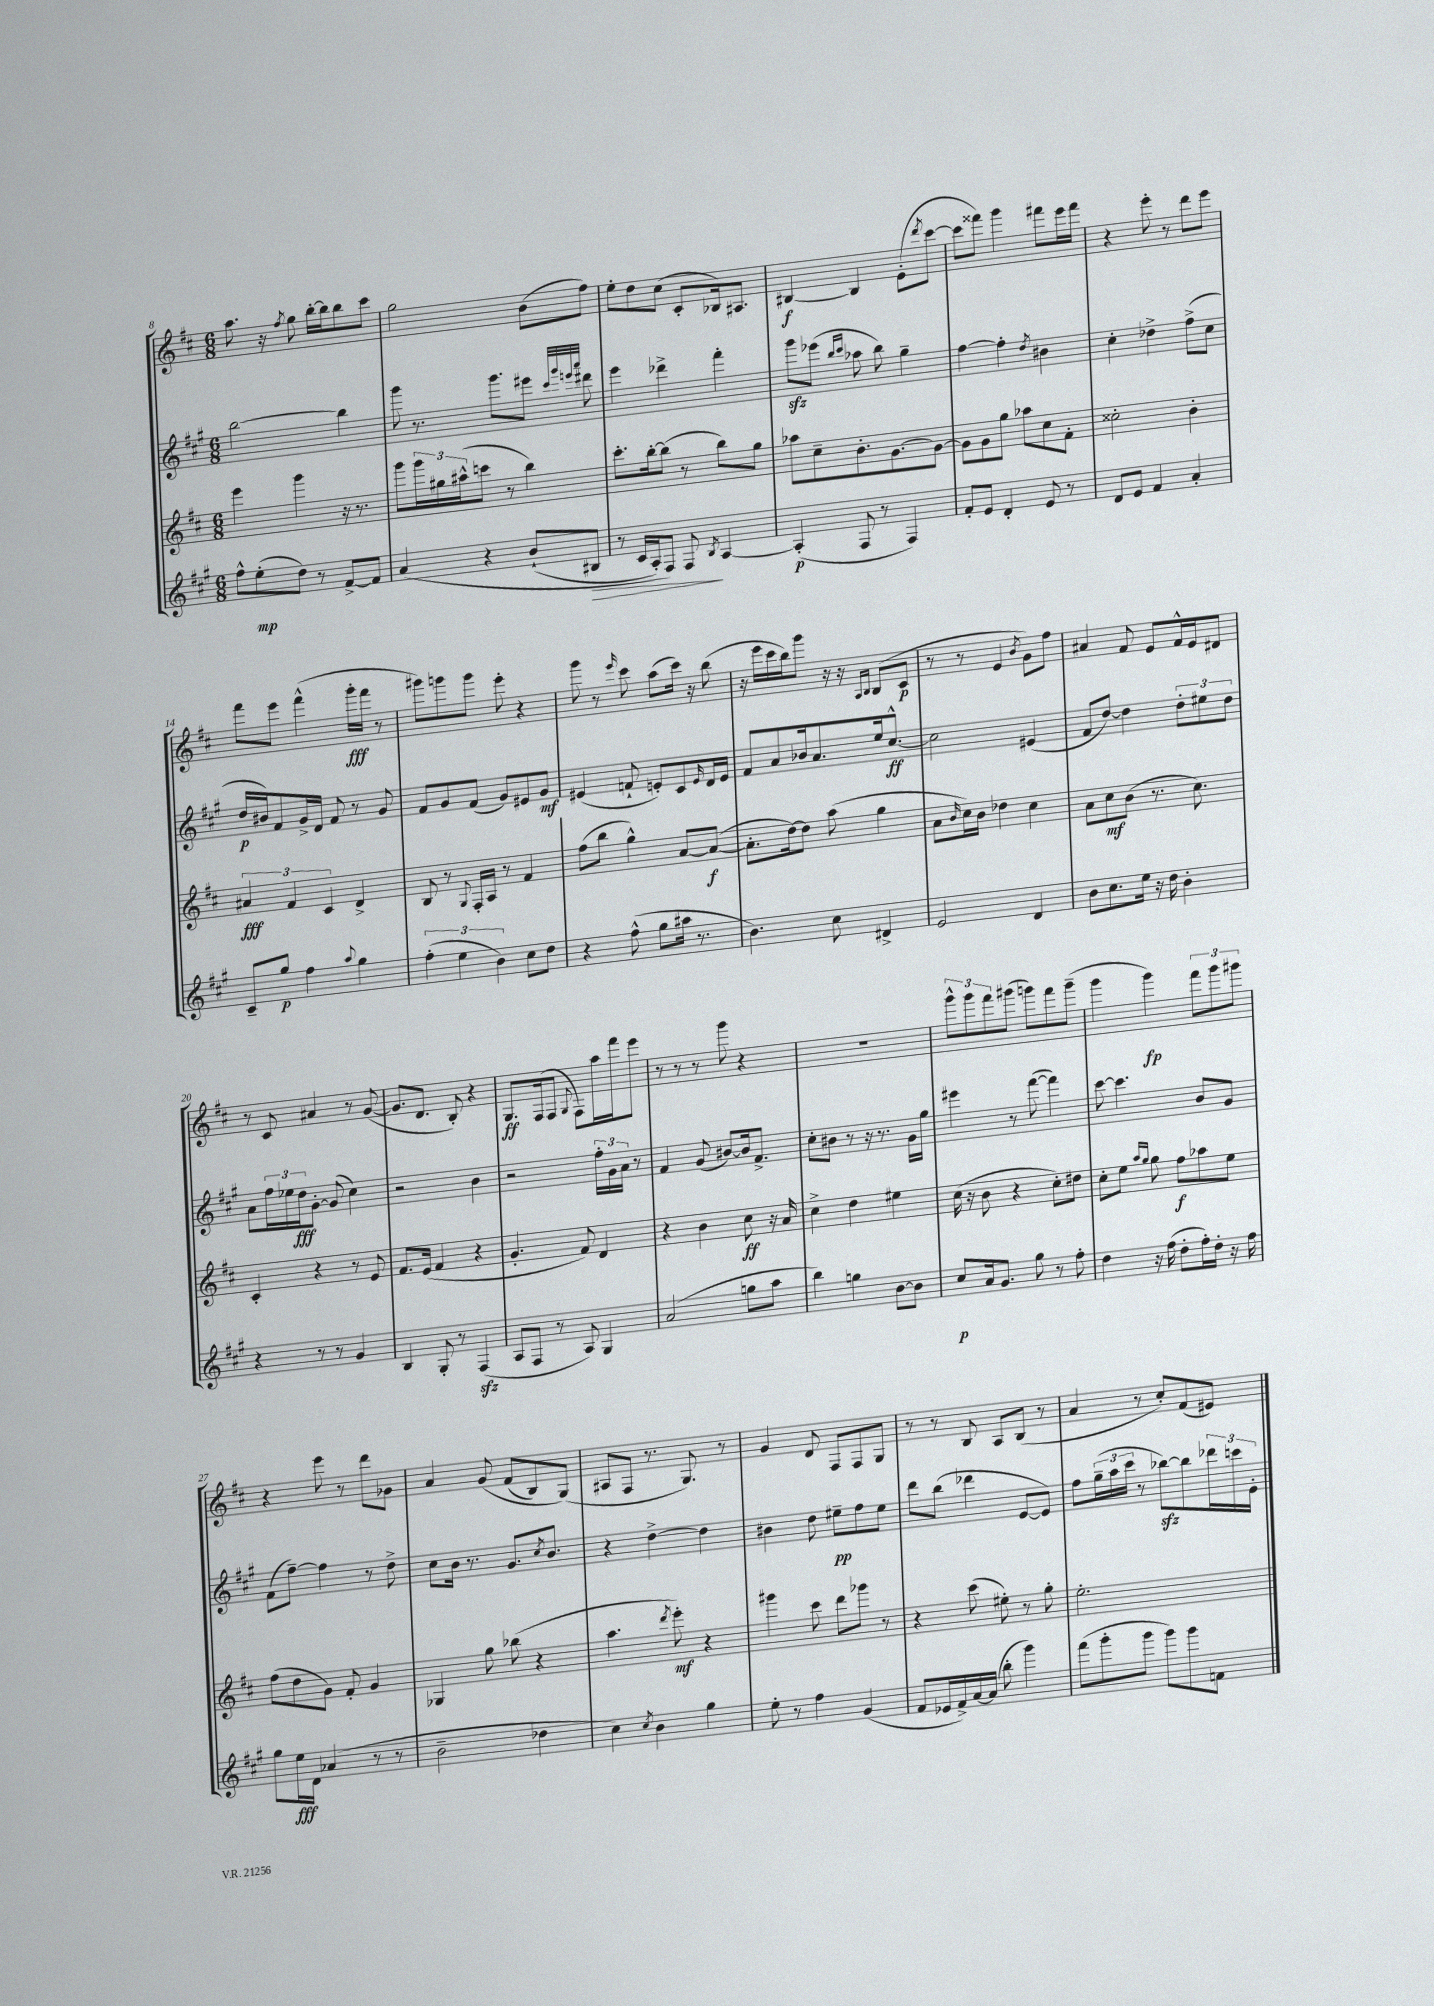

**kern	**kern	**kern	**kern
*staff4	*staff3	*staff2	*staff1
*clefG2	*clefG2	*clefG2	*clefG2
*k[f#c#g#]	*k[f#c#]	*k[f#c#g#]	*k[f#c#]
*M6/8	*M6/8	*M6/8	*M6/8
8ff#^^	4eee	[2bb	8.aa
(8ee'	.	.	.
.	.	.	16r
.	.	.	8qff#
8dd)	4ggg	.	8gg
8r	.	.	[16bb'
.	.	.	16bb]
[8f#^	16r	4bb]	8bb
.	8.r	.	.
8f#]	.	.	8ccc#
=	=	=	=
&(4a	8ggg	8ggg#	2gg
.	24ggg	8.r	.
.	24gg#	.	.
.	(24aa#^^	.	.
4r	8ccc	.	.
.	.	8.ggg#	.
.	8r	.	.
(8b`	4bb)	8eee#	(8b
.	.	32qqccc#	.
.	.	32qqggg#	.
.	.	32qqeee	.
.	.	32qqaaa	.
8B#	.	8ddd#	8ff#)
=	=	=	=
8r	8.ccc#'	4eee	8ee'
16c#	.	.	8dd
16A')	[16bb'	.	.
8F#&)	(8bb]	4ddd-^	(8cc#
8F#	8r	.	8c#'
8qB	.	.	.
[4A	8bb)	4fff#'	16B-)
.	.	.	8.A#
.	8gg	.	.
=	=	=	=
(4A']	8aa-	8ggg#	[4B#
.	8cc#~	(8eee-	.
.	.	16qqbb	.
.	.	16qqccc#	.
8F#	8.b'	8aa-	4B#]
8r	.	8bb)	.
.	[8.g	.	.
4F#)	.	4gg#~	(8e'
.	.	.	8qddd
.	8g_	.	[8ccc#
=	=	=	=
8f#'	8g]	[4ff#	8ccc#]
8e	8g	.	8fff##)
4d'	8gg	4ff#']	4ggg
.	8aa-	.	.
.	.	8qdd	.
8e	8cc#	4b#	8fff#
8r	8f#'	.	16eee
.	.	.	16fff#
=	=	=	=
8d	2cc##'	4cc#'	4r
8e	.	.	.
4f#	.	4dd-^	8eee'
.	.	.	8r
4a'	4b'	(8ff#^	8ddd
.	.	8cc#	8eee
=	=	=	=
8c#~	6a#	16dd	8fff#
.	.	16b#)	.
8gg#	.	8f#	8eee
.	6f#	.	.
4ff#	.	16g#^	(4fff#^^
.	.	16d	.
.	6c#	.	.
.	.	8f#	.
8qqaa	.	.	.
4gg#	4d^	8r	16ggg'
.	.	.	16fff#
.	.	8g#	8r
=	=	=	=
(6ff#'	8B	8f#	8ggg#)
.	8r	8g#	8ggg
6ee	.	.	.
.	8qqG	.	.
.	16F#'	(8f#	8ggg
.	16A	.	.
6b)	.	.	.
.	8r	8g#)	8eee'
8cc#	4f#	8e#	4r
8dd	.	8g#	.
=	=	=	=
4r	(8ff#	(4e#	8ggg
.	8bb	.	8r
.	.	.	16qqeee
(8ff#^^	4gg^^)	8f`	8ccc#
8gg#	.	8e')	(8aa
16aa#	[8a	8c#	16ccc#)
8.r	.	.	16r
.	.	16qqe	.
.	(8a_	16d	(8bb
.	.	16e	.
=	=	=	=
4.b)	8.a']	8f#	16r
.	.	.	16eee
.	.	8a	16ccc#
.	[16dd)	.	16bb)
.	8dd]	16b-	8ggg
.	.	8.a	.
8cc#	(8aa	.	16r
.	.	.	16r
.	.	.	16qqA
.	.	.	16qqB
4d#^	4gg	16ee	(8B
.	.	[8.cc#^^	.
.	.	.	8c#
=	=	=	=
2e	8a	2cc#]	8r
.	16qqb	.	.
.	16cc#)	.	8r
.	16b	.	.
.	4dd-	.	4e
.	.	.	8qb
4d	4cc#	(4e#	8g)
.	.	.	8ff#
=	=	=	=
8b	8a	8f#	4a#
8.cc#	8cc#	[8dd)	.
.	(8b	4dd]	8f#
16ee	.	.	.
16r	8.r	.	8e
16dd	.	.	.
4b'	.	12dd'	16f#^^
.	8.cc#)	.	16e
.	.	12ee#	.
.	.	.	8d#
.	.	12dd	.
=	=	=	=
4r	4c#'	8a	8r
.	.	24ff#	8c#
.	.	24ee-	.
.	.	24dd	.
8r	4r	[8g#'	4a#
8r	.	(8g#]	.
4g#	8r	4cc#)	8r
.	8e	.	([8g
=	=	=	=
4B	8.f#	2r	8.g]
.	(16e	.	8.d
8G#'	4f#	.	.
8r	.	.	8B')
(4F#	4r	4b	4r
=	=	=	=
8A	4.g'	2r	8.G
8F#	.	.	.
.	.	.	(16F#
8r	.	.	8F#
.	.	.	8qqG
8A)	8f#)	.	8F#)
4G#	4d	24ff#'	16aa
.	.	24g#	.
.	.	.	16fff#
.	.	24a	.
.	.	8r	8eee
=	=	=	=
(2a	4r	4f#	8r
.	.	.	8r
.	4b	(8g#	8r
.	.	[8b#)	8ggg
8gg	8cc#	16b#]	4r
.	.	8.f#^	.
8aa	16r	.	.
.	16a	.	.
=	=	=	=
4bb)	4cc#^	8cc#'	2.r
.	.	8b#	.
4gg	4dd	8r	.
.	.	16r	.
.	.	8.r	.
[8b	4ee#	.	.
8b]	.	16g#	.
.	.	16gg#	.
=	=	=	=
8cc#	(16cc#	4eee#	12ggg^^
.	16r	.	.
.	.	.	12ggg
16a	8b	.	.
.	.	.	12fff#
8.g#	.	.	.
.	4r	8r	(8ggg#
8gg#	.	([8fff#	8ggg)
8r	8cc#')	4fff#])	8fff#
8ff#'	8dd#	.	(8ggg~
=	=	=	=
4dd	8cc#'	[8ccc#	4ggg
.	8ee	4.ccc#]	.
.	16qqaa	.	.
.	16qqgg	.	.
16r	8gg	.	4ggg)
(16ff#	.	.	.
8dd'	8ff#	.	.
16ff#')	8aa-	8b	12fff#
16dd'	.	.	.
.	.	.	12ggg
16r	8ee	8g#	.
.	.	.	12ggg#
16ff#	.	.	.
=	=	=	=
8gg#	(8ff#	(8f#	4r
16ee	8dd	[8ff#~)	.
16d	.	.	.
(4a-	8g)	4ff#]	8eee
.	8f#'	.	8r
8r	4g	8r	8ddd
8r	.	8dd^	8g-
=	=	=	=
2b~	4G-	8cc#	4a
.	.	16b	.
.	.	8.r	.
.	8gg	.	&(8g
.	(8bb-	8.g#	(8f#
4dd-	4r	.	8B)
.	.	8qcc#	.
.	.	8.b	.
.	.	.	(8G&)
=	=	=	=
4cc#)	4.aa	4r	8A#
.	.	.	8F#
8qcc#	.	.	.
4b	.	[4dd^	8.r
.	8qddd	.	.
.	8eee')	.	.
.	.	.	8.G)
4gg#	4r	4dd]	.
.	.	.	8r
=	=	=	=
8ee'	4ggg#	4b#	4g
8r	.	.	.
4ff#	8ccc#	8dd	8d
.	8ddd	8ee#~	8F#
(4g#	8ggg-	8ff#	8F#
.	8r	8ee#	8G
=	=	=	=
8f#	4r	8ddd	8r
16e-	.	(8bb	8r
16f#^)	.	.	.
[16a	(8ccc#	4ddd-	8B
(16a]	.	.	.
8bb'	8ee#')	.	8A
4ggg#)	8r	[8e	(8B
.	8gg'	8e])	8r
=	=	=	=
(8fff#	2.ee'	8ff#	4a
8ggg#'	.	(24gg#~	.
.	.	24aa	.
.	.	24ccc#	.
8ggg#	.	8r	8r
8ggg#)	.	[8bb-)	8cc#')
8ggg#	.	8bb-]	(8f#
8f	.	24ddd-	8e#)
.	.	24ccc	.
.	.	24e'	.
==	==	==	==
*-	*-	*-	*-
